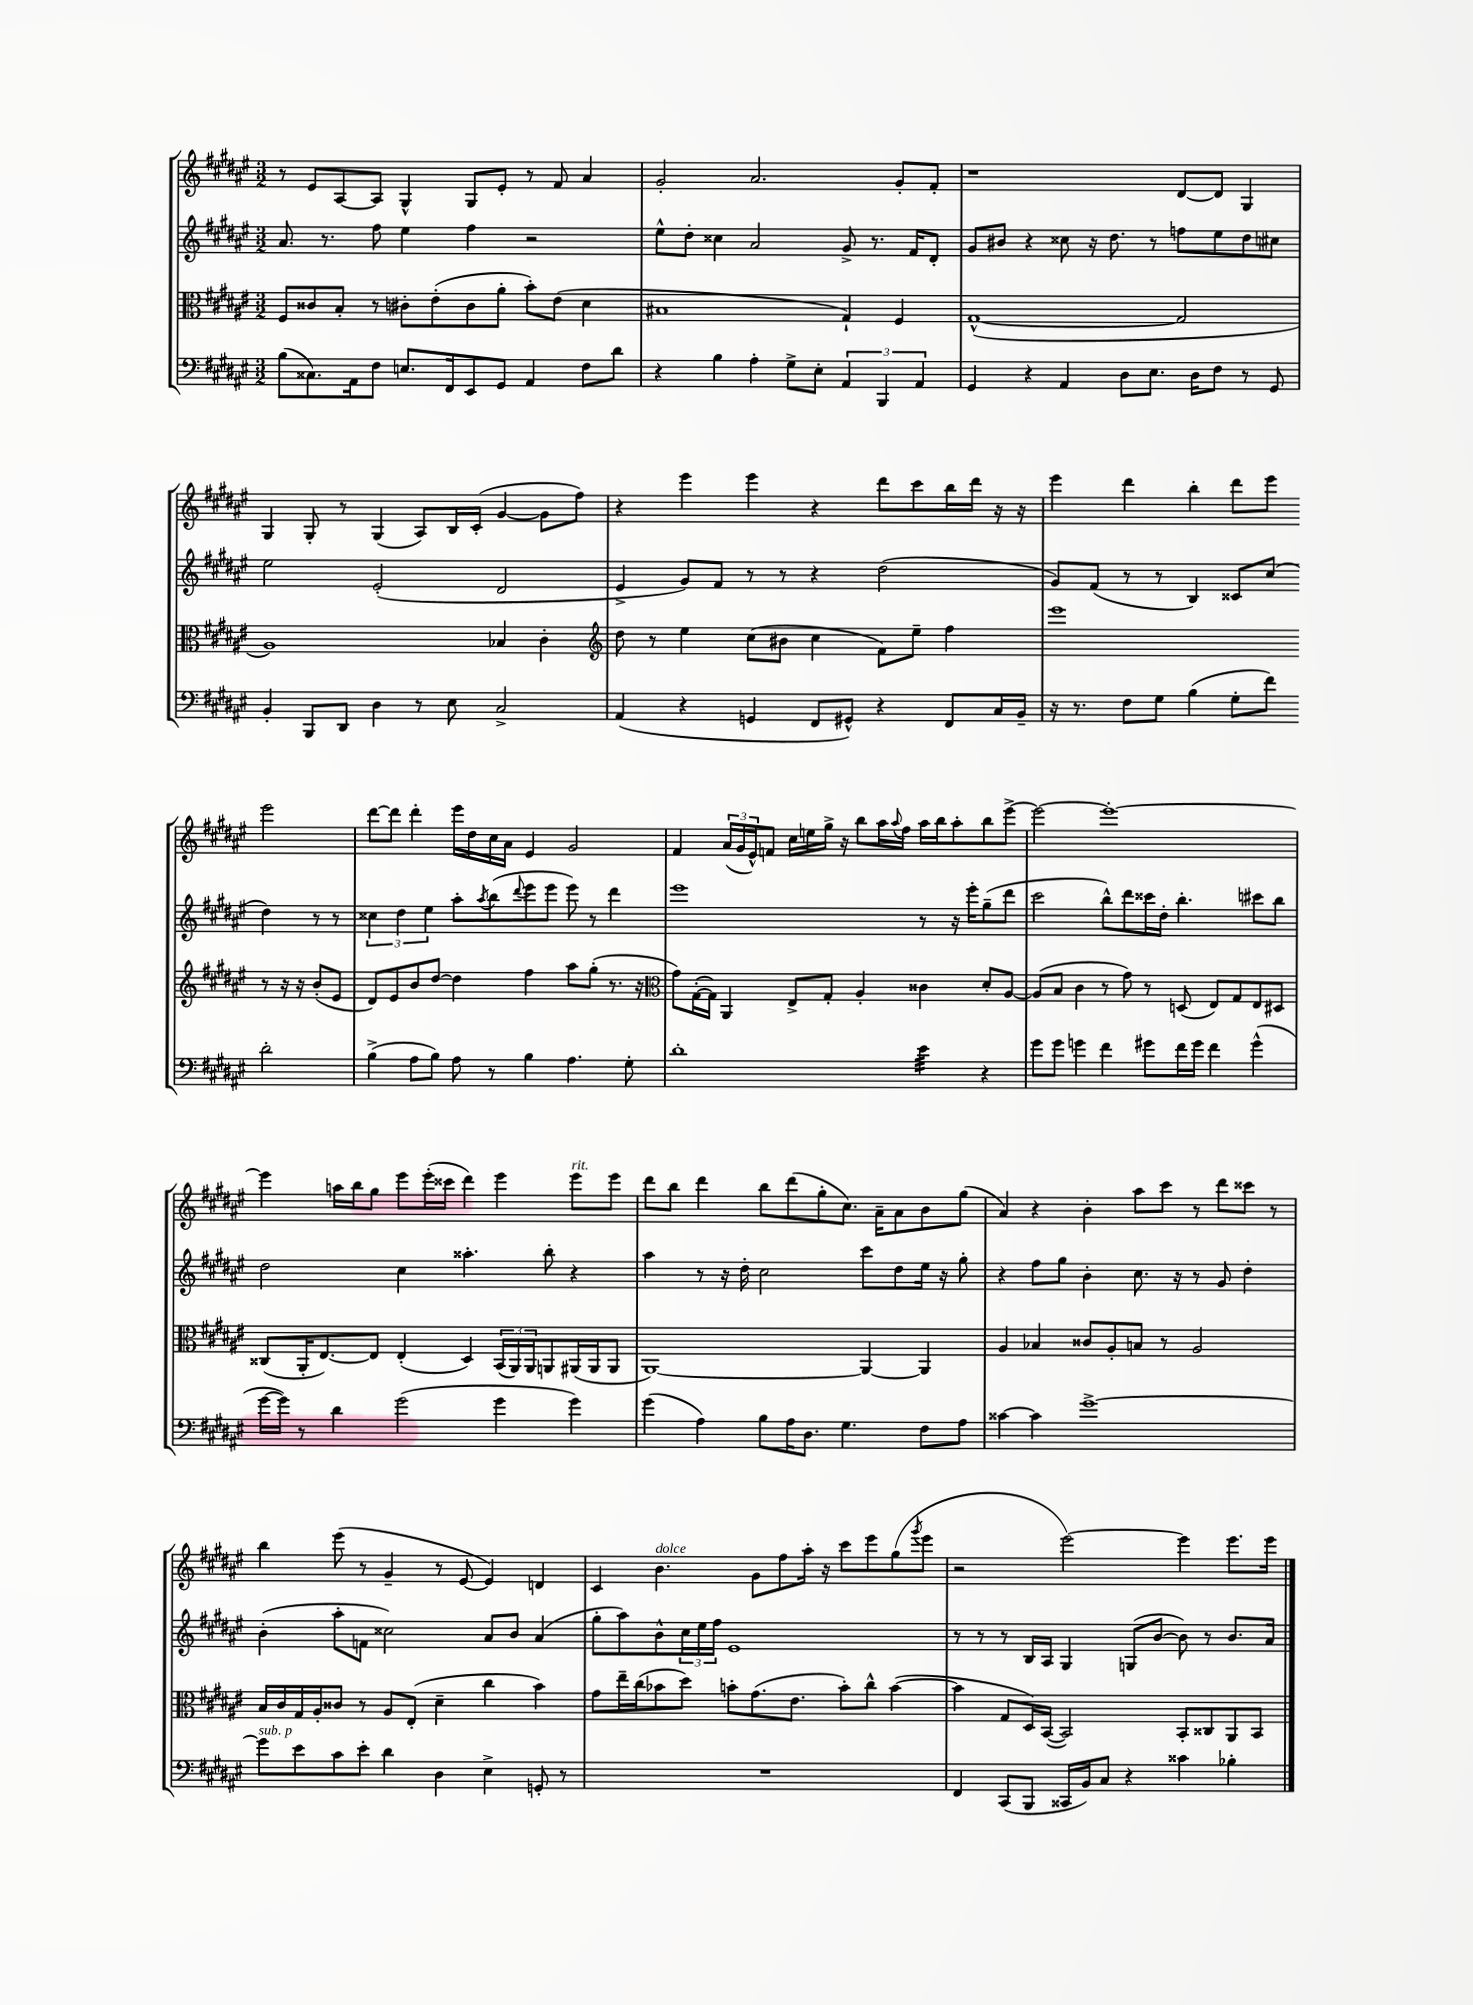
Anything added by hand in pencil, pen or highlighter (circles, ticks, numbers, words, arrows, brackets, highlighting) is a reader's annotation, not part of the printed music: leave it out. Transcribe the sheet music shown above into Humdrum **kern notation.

**kern	**kern	**kern	**kern
*staff4	*staff3	*staff2	*staff1
*clefF4	*clefC3	*clefG2	*clefG2
*k[f#c#g#d#a#e#]	*k[f#c#g#d#a#e#]	*k[f#c#g#d#a#e#]	*k[f#c#g#d#a#e#]
*M3/2	*M3/2	*M3/2	*M3/2
(8B	8F#	8.a#	8r
8.C##)	8c##	.	8e#
.	.	8.r	.
.	8B'	.	[8A#
16AA#	.	.	.
8F#	8r	8ff#	8A#]
8.E	8c#'	4ee#	4G#^^
.	(8e#'	.	.
16FF#	.	.	.
8EE#	8c#	4ff#	8G#
8GG#	8a#'	.	8e#'
4AA#	8b')	2r	8r
.	(8e#	.	8f#
8F#	4d#	.	4a#
8d#	.	.	.
=	=	=	=
4r	1B#	8ee#^^	2g#'
.	.	8dd#'	.
4B	.	4cc##	.
4A#'	.	2a#	2.a#
8G#^	.	.	.
8E#'	.	.	.
6AA#	4G#`)	8g#^	.
.	.	8.r	.
6BBB	.	.	.
.	4F#	.	8g#'
.	.	16f#	.
6AA#	.	.	.
.	.	8d#'	8f#'
=	=	=	=
4GG#	([1G#^^	8g#	1r
.	.	8b#	.
4r	.	4r	.
4AA#	.	8cc##	.
.	.	16r	.
.	.	8.dd#	.
8D#	.	.	.
8.E#	.	8r	.
.	2G#]	8ff	[8d#
16D#	.	.	.
8F#	.	8ee#	8d#]
8r	.	8dd#	4G#
8GG#	.	8cc#	.
=	=	=	=
4BB'	1A#)	2ee#	4G#
8BBB	.	.	8G#'
8DD#	.	.	8r
4D#	.	(2e#'	(4G#
8r	.	.	8A#)
8E#	.	.	16B
.	.	.	(16c#'
2C#^	4B-	2d#	[4g#
.	4c#'	.	8g#]
.	.	.	8ff#)
=	=	=	=
*	*clefG2	*	*
(4AA#	8dd#	4e#^	4r
.	8r	.	.
4r	4ee#	8g#)	4eee#
.	.	8f#	.
4GG	(8cc#	8r	4eee#
.	8b#	8r	.
8FF#	4cc#	4r	4r
8GG#^^)	.	.	.
4r	8f#)	(2dd#	8ddd#
.	8ee#~	.	8ccc#
8FF#	4ff#	.	16bb
.	.	.	16ddd#
16C#	.	.	16r
16BB~	.	.	16r
=	=	=	=
16r	1eee#	8g#)	4eee#
8.r	.	.	.
.	.	(8f#	.
8F#	.	8r	4ddd#
8G#	.	8r	.
(4B	.	4B)	4bb'
8G#'	.	8c##	8ddd#
8f#)	.	(8cc#	8eee#
2d#'	8r	4dd#)	2eee#
.	16r	.	.
.	16r	.	.
.	(8b'	8r	.
.	8e#	8r	.
=	=	=	=
(4B^	8d#)	6cc##	[8ddd#
.	8e#	.	8ddd#]
.	.	6dd#	.
8A#	8b	.	4ddd#'
.	.	6ee#	.
8B)	[8dd#	.	.
8A#	4dd#]	8aa#'	16eee#
.	.	.	16dd#
.	.	8qaa#	.
8r	.	(8bb	16cc#
.	.	.	16a#
.	.	8qqddd#	.
4B	4ff#	8eee#	4e#
.	.	8eee#	.
4.A#	8aa#	8eee#)	2g#
.	(8gg#'	8r	.
.	8.r	4ddd#	.
8G#'	.	.	.
.	16r	.	.
=	=	=	=
*	*clefC3	*	*
1d#'	8g#)	1eee#	4f#
.	([16G#'	.	.
.	16G#])	.	.
.	4AA#	.	(24a#
.	.	.	24g#
.	.	.	24e#^^)
.	.	.	8f
.	8E#^	.	16cc#
.	.	.	16ee
.	8G#'	.	16gg#^
.	.	.	16r
.	4A#'	.	8bb
.	.	.	16aa#
.	.	.	8qqaa#
.	.	.	16ff#
4e#	4c##	8r	16aa#
.	.	.	16bb
.	.	16r	8aa#'
.	.	16eee#'	.
4r	8d#'	(8gg#~	8bb
.	[8A#	8ddd#	[8eee#^
=	=	=	=
8g#	(8A#]	2ccc#	2eee#_
8g#	8B	.	.
4g	4c#	.	.
4f#	8r	8bb^^)	1eee#'_
.	8g#)	8ddd#	.
8g#	8r	16ccc##	.
.	.	16dd#'	.
16f#	(8D	4.bb'	.
16g#	.	.	.
4f#	8E#)	.	.
.	8G#	.	.
(4g#^^	8E#	8ccc#	.
.	8D#	8bb	.
=	=	=	=
[16g#	(8C##	2dd#	4eee#]
16g#])	.	.	.
8r	16AA#'	.	.
.	[8.E#)	.	.
4d#	.	.	16aa
.	.	.	16bb
.	8E#]	.	8gg#
(2g#	(4E#'	4cc#	8eee#
.	.	.	(16eee#'
.	.	.	16ccc##
.	4D#)	4.aa##'	4ddd#)
4g#	(24BB	.	4eee#
.	24AA#)	.	.
.	24AA#	.	.
.	8AA	8bb'	.
4g#)	(16AA#	4r	8eee#
.	16AA#	.	.
.	8AA#	.	8eee#
=	=	=	=
(4g#	[1AA#)	4aa#	8ddd#
.	.	.	8bb
4A#)	.	8r	4ddd#
.	.	16r	.
.	.	16dd#'	.
8B	.	2cc#	8bb
16A#	.	.	(8ddd#
8.D#	.	.	.
.	.	.	8gg#'
4.G#	.	.	8.cc#)
.	4AA#_	8ccc#	.
.	.	.	16a#~
.	.	8dd#	8a#
8F#	4AA#]	16ee#	8b
.	.	16r	.
8A#	.	8gg#'	(8gg#
=	=	=	=
[4c##	4A#	4r	4a#)
4c##]	4B-	8ff#	4r
.	.	8gg#	.
[1g#^	8c##	4b'	4b'
.	8A#'	.	.
.	8B	8.cc#	8aa#
.	8r	.	8ccc#
.	.	16r	.
.	2A#	8r	8r
.	.	8g#	8ddd#
.	.	4dd#'	8ccc##
.	.	.	8r
=	=	=	=
8g#]	16B	(4b'	4bb
.	16c#	.	.
8e#	16G#	.	.
.	16A#'	.	.
8c#	8c##	8aa#'	(8eee#
8e#'	8r	8f	8r
4d#	8A#	2cc##)	4g#~
.	(8E#'	.	.
4D#	4d#~	.	8r
.	.	.	[8e#
4E#^	4cc#	8a#	4e#])
.	.	8b	.
8GG'	4b)	(4a#	4d
8r	.	.	.
=	=	=	=
1.r	8g#	8gg#'	4c#
.	16ee#~	8aa#)	.
.	(16cc#	.	.
.	8b-	8b^^	4.b
.	8dd#)	24cc#	.
.	.	24ee#	.
.	.	24ff#	.
.	8b'	1e#	.
.	(8.g#	.	8g#
.	.	.	8ff#
.	8.e#	.	.
.	.	.	16aa#'
.	.	.	16r
.	8b')	.	8ccc#
.	8cc#^^	.	8eee#
.	([4b	.	(8gg#
.	.	.	8qggg#
.	.	.	8eee#
=	=	=	=
4FF#	4b]	8r	2r
.	.	8r	.
(8CC#	8G#	8r	.
8BBB	16D#)	16B	.
.	([16BB	16A#	.
16CC##	2BB])	4G#	[2eee#)
16BB)	.	.	.
8C#	.	.	.
4r	.	(8G	.
.	.	[8b	.
4c##	8BB'	8b])	4eee#]
.	8C##	8r	.
4B-'	8AA#	8.b	8.eee#
.	8BB	.	.
.	.	16a#	16eee#
==	==	==	==
*-	*-	*-	*-
